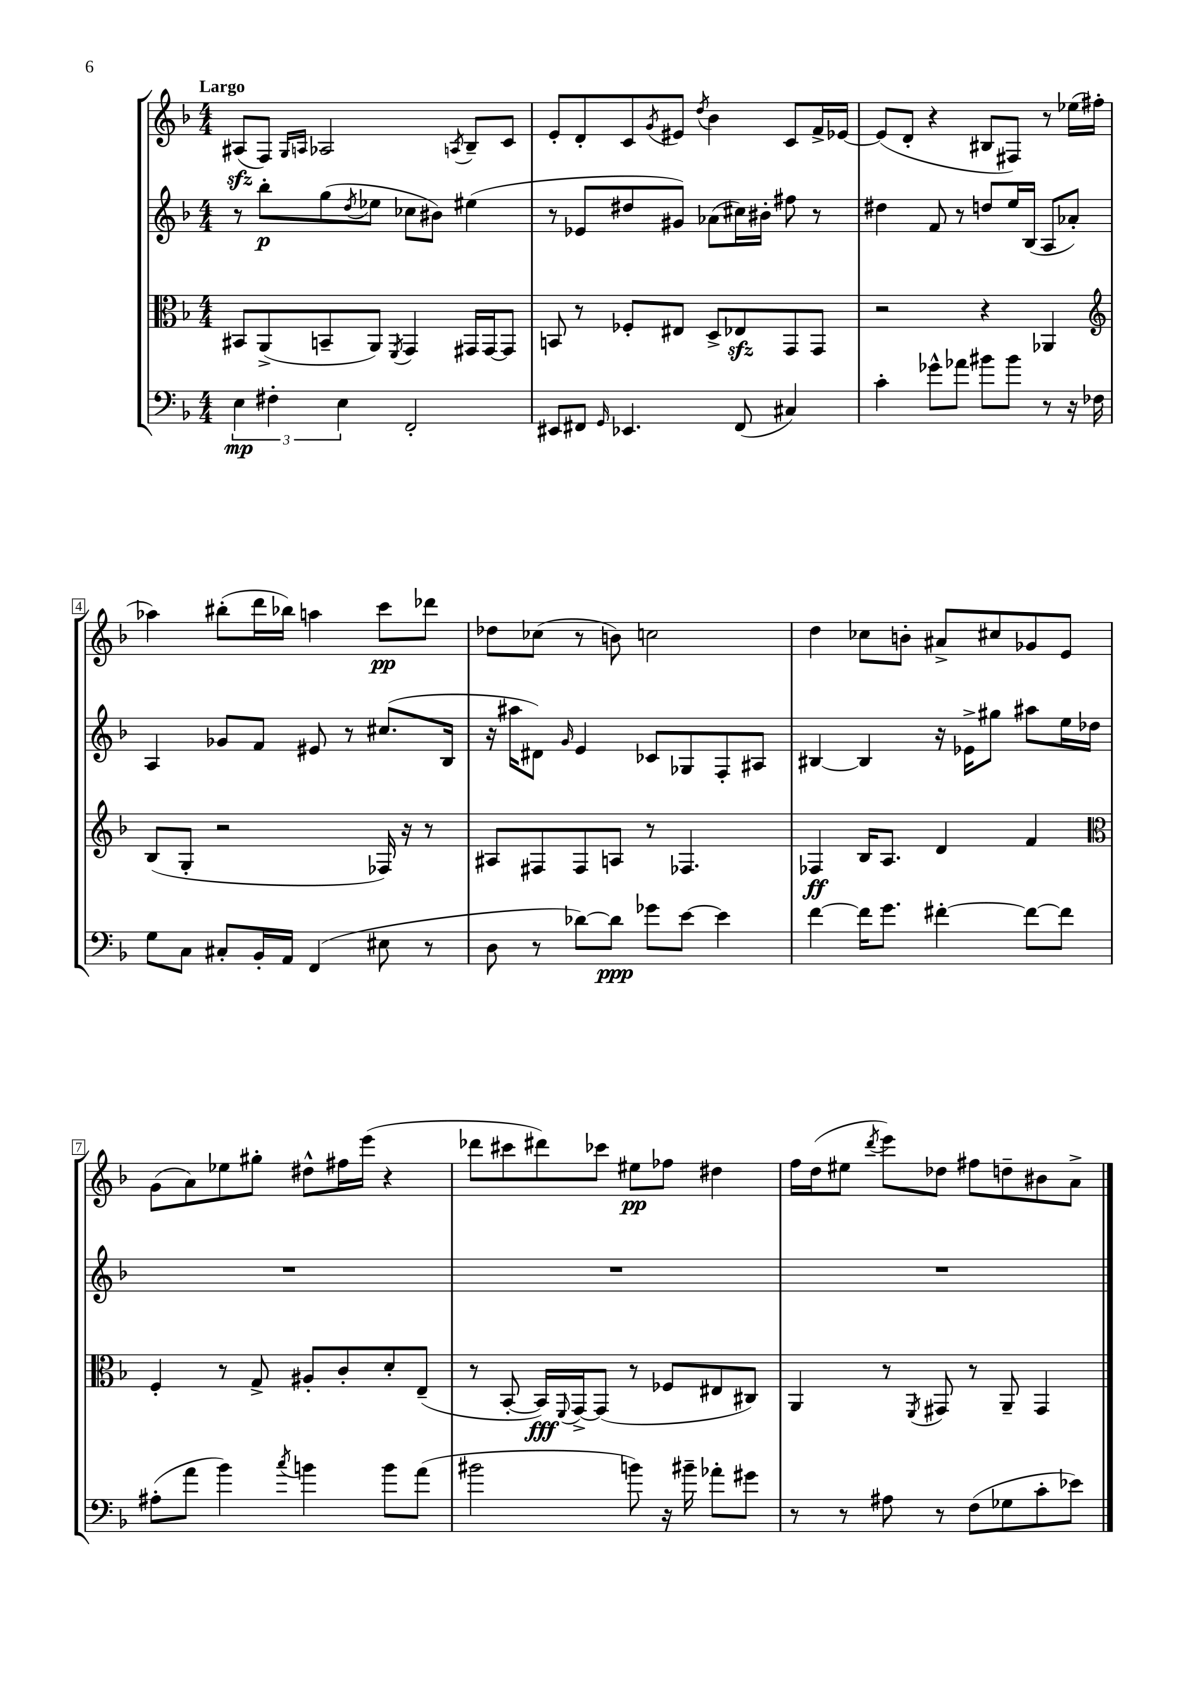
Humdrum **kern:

**kern	**kern	**kern	**kern
*staff4	*staff3	*staff2	*staff1
*clefF4	*clefC3	*clefG2	*clefG2
*k[b-]	*k[b-]	*k[b-]	*k[b-]
*M4/4	*M4/4	*M4/4	*M4/4
6E	8BB#	8r	(8A#
.	(8AA^	8bb-'	8F)
6F#'	.	.	.
.	.	.	16qqG
.	.	.	16qqA
.	8BB~	(8gg	2A-
6E	.	.	.
.	.	8qdd	.
.	8AA)	8ee-	.
.	8qFF	.	.
2FF'	4GG	8cc-	.
.	.	8b#)	.
.	.	.	8qA
.	16GG#	(4ee#	8B-~
.	[16GG#	.	.
.	8GG#]	.	8c
=	=	=	=
8EE#	8BB	8r	8e'
8FF#	8r	8e-	8d'
16qqGG	.	.	.
4.EE-	8F-'	8dd#	8c
.	.	.	8qg
.	8E#	8g#)	8e#
.	.	.	8qdd
.	8D^	(8a-	4b-
(8FF#	8E-	16cc#)	.
.	.	16b#'	.
4C#)	8GG	8ff#	8c
.	8GG	8r	16f^
.	.	.	[16e-
=	=	=	=
4c'	2r	4dd#	(8e-]
.	.	.	8d'
8g-^^	.	8f	4r
8a-	.	8r	.
8b#	4r	8dd	8B#
8b#	.	16ee	8F#)
.	.	(16B-	.
8r	4AA-	8A	8r
16r	.	8a-')	(16ee-
16F-	.	.	16ff#'
=	=	=	=
*	*clefG2	*	*
8G	(8B-	4A	4aa-)
8C	8G'	.	.
8C#'	2r	8g-	(8bb#'
16BB-'	.	8f	16ddd
16AA	.	.	16bb-)
(4FF	.	8e#	4aa
.	.	8r	.
8E#	16F-)	(8.cc#	8ccc
.	16r	.	.
8r	8r	.	8ddd-
.	.	16B-	.
=	=	=	=
8D	8A#	16r	8dd-
.	.	16aa#	.
8r	8F#	8d#)	(8cc-
.	.	16qqg	.
[8d-)	8F#	4e	8r
8d-]	8A	.	8b)
8g-	8r	8c-	2cc
[8e	4.F-	8G-	.
4e]	.	8F'	.
.	.	8A#	.
=	=	=	=
[4f	4F-	[4B#	4dd
16f]	16B-	4B#]	8cc-
8.g	8.A	.	.
.	.	.	8b'
[4f#'	4d	16r	8a#^
.	.	16e-^	.
.	.	8gg#	8cc#
8f#_	4f	8aa#	8g-
8f#]	.	16ee	8e
.	.	16dd-	.
=	=	=	=
*	*clefC3	*	*
(8A#'	4F'	1r	(8g
8a	.	.	8a)
4b-)	8r	.	8ee-
.	8G^	.	8gg#'
8qcc	.	.	.
4b	8A#'	.	8dd#^^
.	8c'	.	16ff#
.	.	.	(16eee
8b	8d'	.	4r
(8a	(8E~	.	.
=	=	=	=
2b#	8r	1r	8ddd-
.	[8BB-'	.	8ccc#
.	16BB-])	.	8ddd#)
.	8qqFF	.	.
.	[16GG^	.	.
.	(8GG]	.	8ccc-
8b)	8r	.	8ee#
16r	8F-	.	8ff-
16b#~	.	.	.
8a-'	8E#	.	4dd#
8g#	8C#)	.	.
=	=	=	=
8r	4AA	1r	16ff
.	.	.	(16dd
8r	.	.	8ee#
.	.	.	8qddd
8A#	8r	.	8eee)
.	8qFF	.	.
8r	8GG#	.	8dd-
(8F	8r	.	8ff#
8G-	8AA~	.	8dd~
8c'	4GG#	.	8b#
8e-)	.	.	8a^
==	==	==	==
*-	*-	*-	*-
